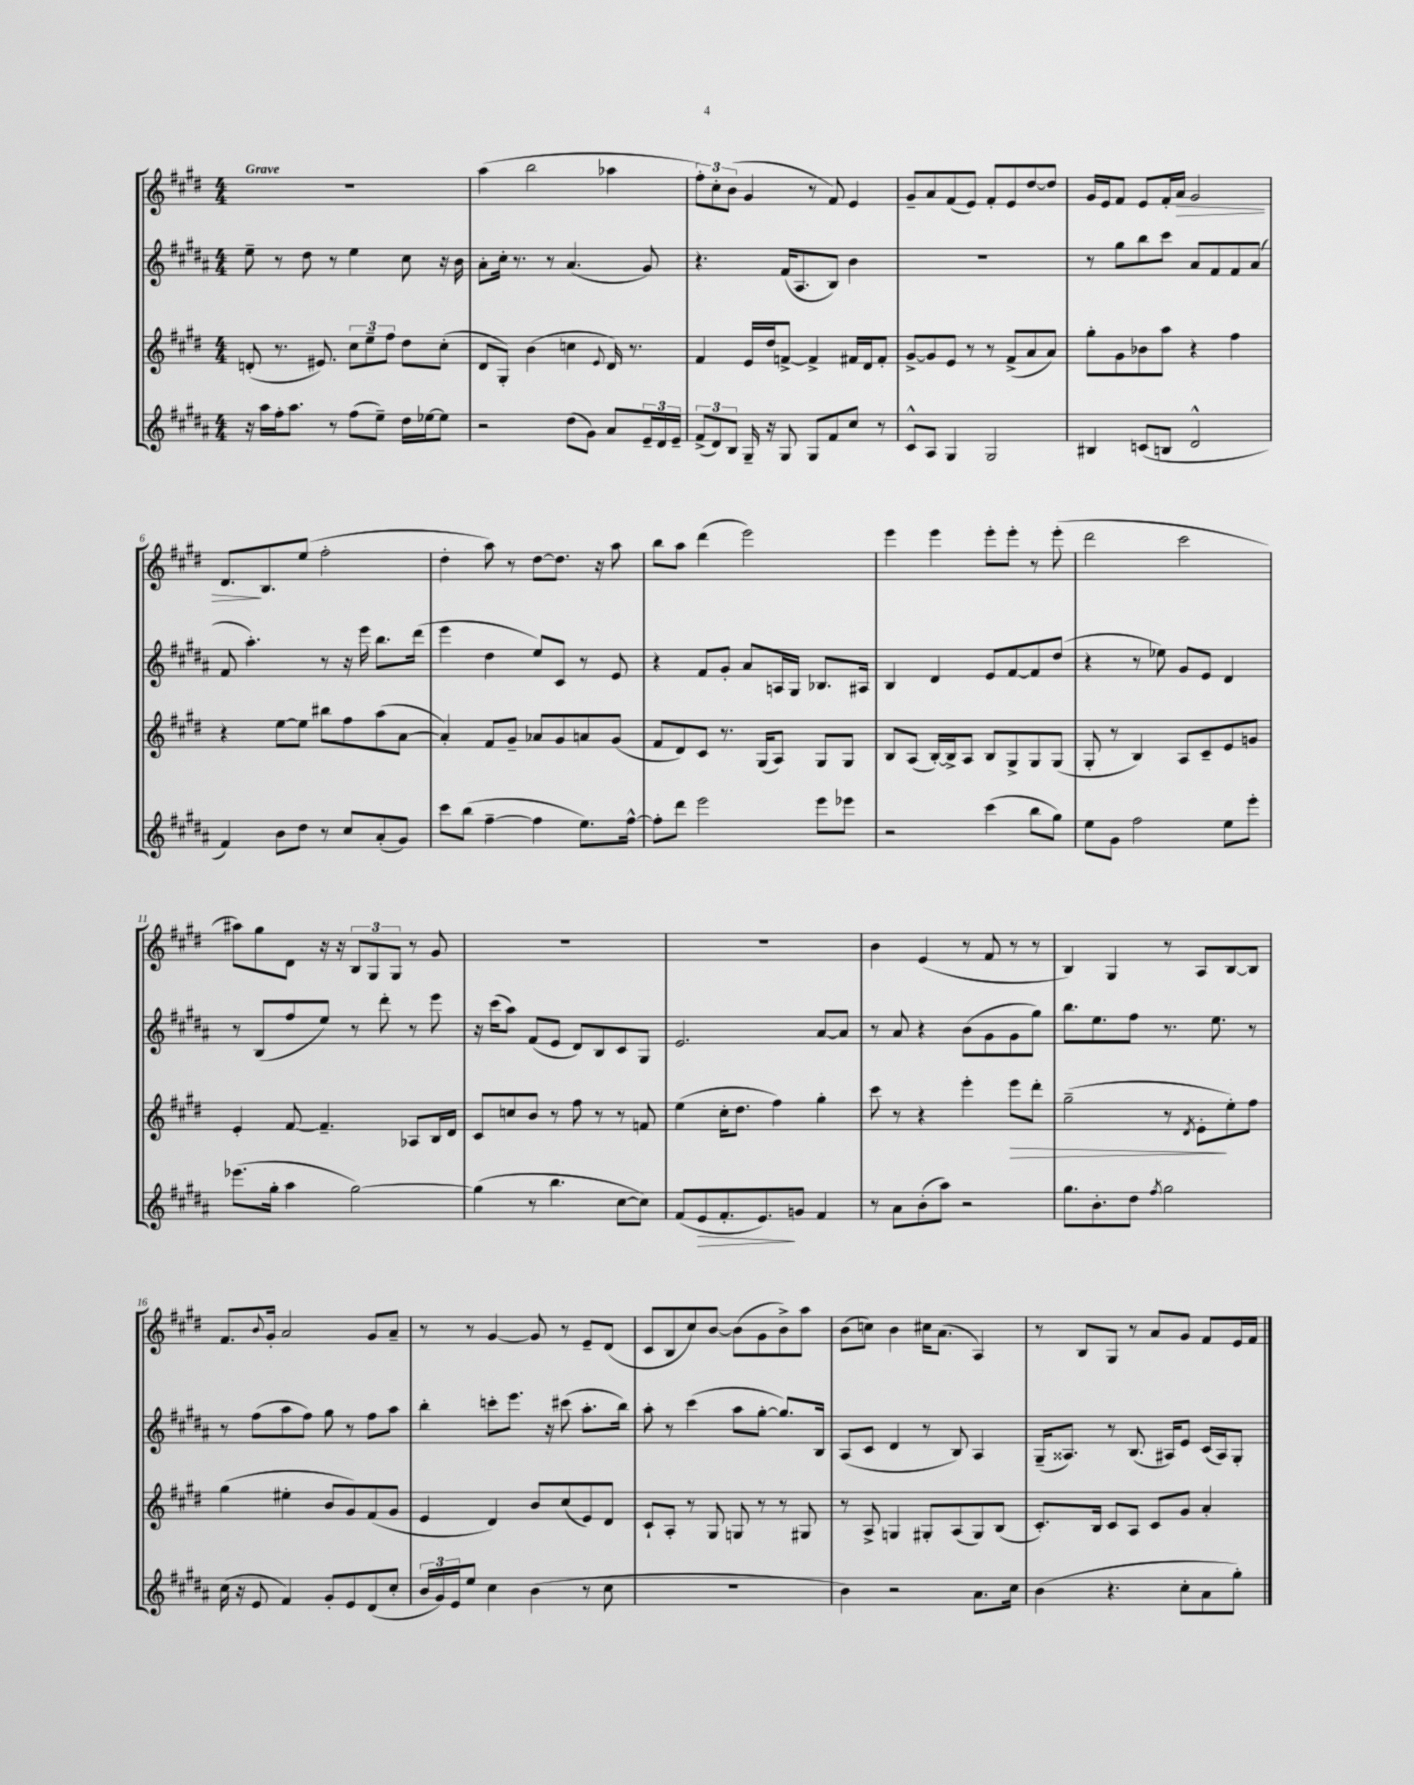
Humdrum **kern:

**kern	**kern	**kern	**kern
*staff4	*staff3	*staff2	*staff1
*clefG2	*clefG2	*clefG2	*clefG2
*k[f#c#g#d#a#]	*k[f#c#g#d#]	*k[f#c#g#d#a#]	*k[f#c#g#d#]
*M4/4	*M4/4	*M4/4	*M4/4
16r	(8d'	8ee~	1r
16aa#	.	.	.
16ff#'	8.r	8r	.
8.aa#	.	.	.
.	.	8dd#	.
.	8.e#)	.	.
8r	.	8r	.
(8ff#	12cc#	4ee	.
.	12ee~	.	.
8ee~)	.	.	.
.	12ff#	.	.
16dd#	8dd#	8cc#	.
[16ee-	.	.	.
8ee-]	(8cc#'	16r	.
.	.	16b	.
=	=	=	=
2r	8d#	8a#'	(4aa
.	8G#')	16cc#'	.
.	.	8.r	.
.	(4b	.	2bb
.	.	8r	.
(8dd#	4cc	(4.a#	.
8g#)	.	.	.
.	8qqe	.	.
8a#	16d#)	.	4aa-
.	8.r	.	.
24e~	.	8g#)	.
24d#	.	.	.
24e~	.	.	.
=	=	=	=
(12f#^	4f#	4.r	12ff#')
12d#)	.	.	12cc#'
12B	.	.	(12b
16G#~	16e	.	4g#
16r	16dd#	.	.
8G#	[8f^	(16f#	.
.	.	8.A#	.
8G#	4f^]	.	8r
8f#	.	8B)	8f#)
8cc#	16f#	4b	4e
.	16d#	.	.
8r	8f#'	.	.
=	=	=	=
8c#^^	[8g#^	1r	8g#~
8A#	8g#]	.	8a
4G#	8e	.	(8f#
.	8r	.	8e)
2G#	8r	.	8f#'
.	(8f#^	.	8e
.	8a	.	[8dd#
.	8a)	.	8dd#]
=	=	=	=
4B#	8gg#'	8r	16g#
.	.	.	16e
.	8g#	8gg#	8f#
(8c	8b-	8bb	8e
8B	8aa	8ccc#	16f#'
.	.	.	16a
2d#^^	4r	8a#	2g#
.	.	8f#	.
.	4ff#	8f#	.
.	.	(8a#	.
=	=	=	=
4f#)	4r	8f#	8.d#
.	.	4.aa#')	.
.	.	.	8.B
8b	[8ee	.	.
8dd#	8ee]	.	(8ee
8r	8bb#	8r	2ff#'
8cc#	8ff#	16r	.
.	.	16eee	.
(8a#'	(8aa	8.bb	.
8g#)	[8a	.	.
.	.	(16ddd#	.
=	=	=	=
8ccc#	4a'])	4eee	4dd#'
(8bb	.	.	.
[4ff#~	8f#	4dd#	8aa)
.	8g#~	.	8r
4ff#]	8a-	8ee)	[8dd#
.	8g#	8c#	8.dd#]
8.ee)	8a	8r	.
.	.	.	16r
.	(8g#	8e	8aa
[16ff#^^	.	.	.
=	=	=	=
8ff#']	8f#	4r	8bb
8ddd#	8d#)	.	8aa
2eee	8c#	8f#	(4ddd#
.	8.r	8g#'	.
.	.	8a#	2eee)
.	(16G#	.	.
.	8A)	16A	.
.	.	16G#	.
8eee	8G#	8.B-	.
8eee-	8G#	.	.
.	.	16A#	.
=	=	=	=
2r	8B	4B	4eee
.	(8A	.	.
.	[16B')	4d#	4eee
.	16B^]	.	.
.	8A	.	.
(4ccc#	8B	8e	8eee'
.	8G#^	[8f#	8eee'
8bb	8G#	8f#]	8r
8gg#)	(8G#	(8dd#	(8eee'
=	=	=	=
8ee	8G#'	4r	2ddd#
8g#	8r	.	.
2ff#	4B)	8r	.
.	.	8ee-)	.
.	8A	8g#	2ccc#
.	8c#~	8e	.
8ee	8e	4d#	.
8eee'	8g	.	.
=	=	=	=
(8.eee-	4e'	8r	8aa#)
.	.	(8B	8gg#
16gg#'	.	.	.
4aa#	[8f#	8ff#	8d#
.	4.f#~]	8ee)	16r
.	.	.	16r
[2gg#)	.	8r	12B
.	.	.	12G#
.	.	8ddd#'	.
.	.	.	12G#
.	8A-	8r	8r
.	16B	8eee	8g#
.	16d#	.	.
=	=	=	=
(4gg#]	8c#	16r	1r
.	.	(16ccc#	.
.	8cc	8aa#)	.
8r	8b	(8f#	.
4.bb	8r	8e	.
.	8ff#	8d#)	.
.	8r	8B	.
[8cc#	8r	8c#	.
8cc#])	8f	8G#	.
=	=	=	=
(8f#	(4ee	2.e	1r
8e	.	.	.
8.f#'	16cc#'	.	.
.	8.dd#	.	.
8.e)	.	.	.
.	4ff#)	.	.
8g	.	.	.
4f#	4gg#'	[8a#	.
.	.	8a#]	.
=	=	=	=
8r	8ccc#	8r	4b
8a#	8r	8a#	.
(8b'	4r	4r	(4e
8aa#)	.	.	.
2r	4eee'	(8b	8r
.	.	8g#	8f#
.	8eee	8g#	8r
.	8ddd#'	8gg#)	8r
=	=	=	=
8.gg#	(2gg#~	8.bb	4B)
8.b'	.	8.ee	.
.	.	.	4G#
8dd#	.	8ff#	.
8qff#	.	.	.
2gg#	8r	8.r	8r
.	8qd#	.	.
.	8e'	.	8A
.	.	8.ee	.
.	8ee')	.	[8B
.	8ff#	8r	8B]
=	=	=	=
(16cc#	(4gg#	8r	8.f#
16r	.	.	.
8e	.	(8ff#	.
.	.	.	8qqb
.	.	.	16g#'
4f#)	4ee#'	8aa#	2a
.	.	8ff#)	.
8g#'	8b	8gg#	.
8e	8g#)	8r	.
(8d#	(8f#	8ff#	8g#
8cc#'	8g#	8aa#	8a~
=	=	=	=
24b	4e	4bb'	8r
24g#)	.	.	.
24e	.	.	.
8ee	.	.	8r
4cc#	4d#)	8ccc'	[4g#
.	.	8.eee	.
(4b	8b	.	8g#]
.	.	16r	.
.	(8cc#	(8ccc#	8r
8r	8e)	8.aa#'	8e~
8cc#	8d#	.	(8d#
.	.	16bb)	.
=	=	=	=
1r	8c#`	8aa#'	8c#
.	8A'	8r	8B
.	8r	(4ccc#	8cc#)
.	8G#	.	[8b
.	8G	8aa#	(8b]
.	8r	[8gg#'	8g#
.	8r	8.gg#])	8b^)
.	8G#	.	8aa
.	.	16B	.
=	=	=	=
4b)	8r	(8A#	(8b
.	8A^	8c#	8cc)
2r	4G	4d#	4b
.	8G#'	8r	16cc#
.	.	.	(8.a
.	(8A	8B)	.
8.a#	8G#)	4A#	4A)
.	(8B	.	.
16cc#	.	.	.
=	=	=	=
(4b	8.c#')	(16G#~	8r
.	.	8.A##)	.
.	.	.	8B
.	16B	.	.
4.r	8c#	8r	8G#
.	8A	(8.B	8r
.	8c#	.	8a
.	.	16A#)	.
8cc#'	8g#	8e	8g#
8a#	4a'	(16c#	8f#
.	.	16A#)	.
8gg#')	.	8G#'	16e
.	.	.	16f#
==	==	==	==
*-	*-	*-	*-
